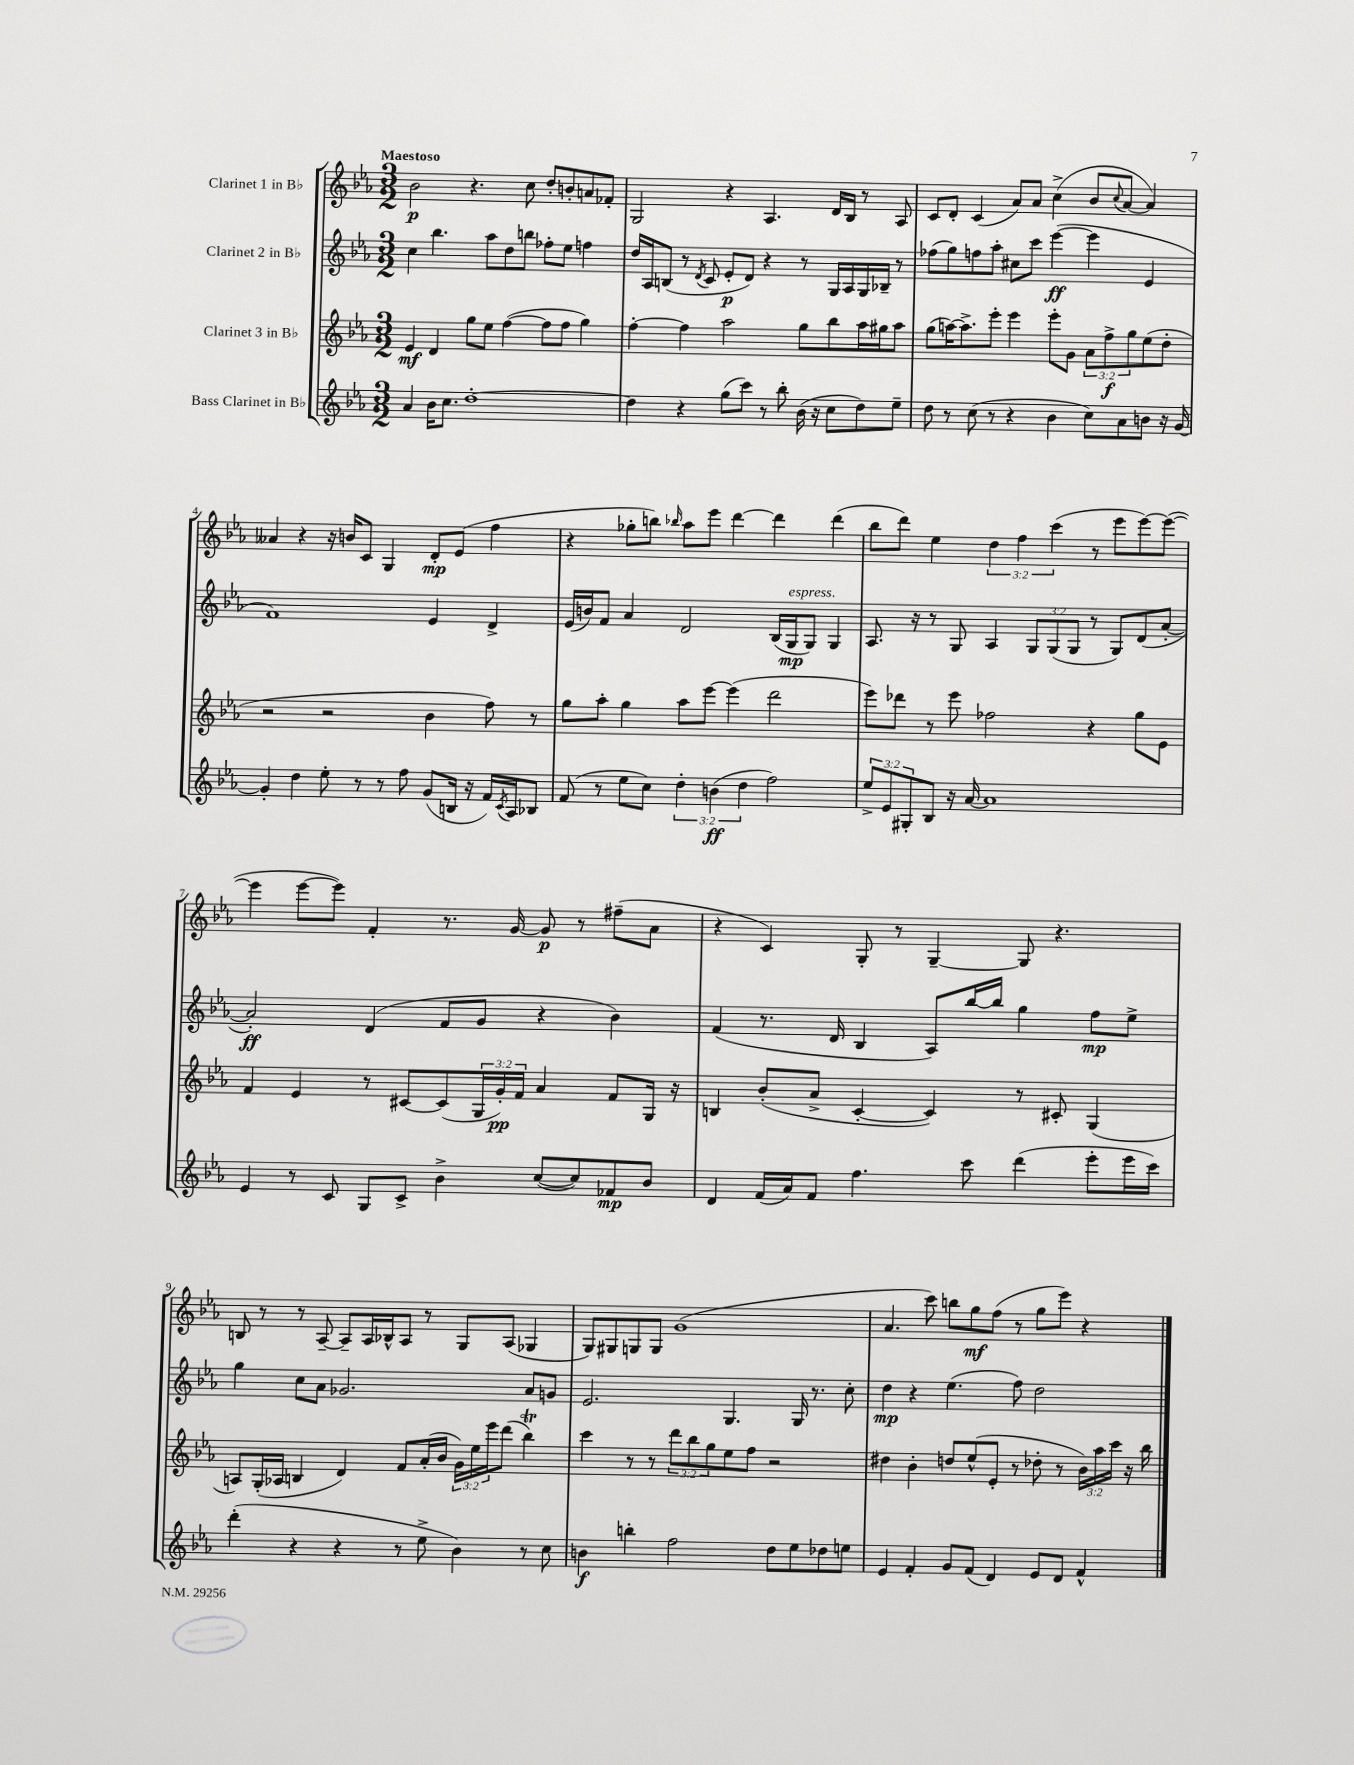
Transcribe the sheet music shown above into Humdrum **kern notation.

**kern	**dynam	**kern	**dynam	**kern	**dynam	**kern	**dynam
*part4	*part4	*part3	*part3	*part2	*part2	*part1	*part1
*staff4	*staff4	*staff3	*staff3	*staff2	*staff2	*staff1	*staff1
*I"Bass Clarinet in B♭	*	*I"Clarinet 3 in B♭	*	*I"Clarinet 2 in B♭	*	*I"Clarinet 1 in B♭	*
*clefG2	*	*clefG2	*	*clefG2	*	*clefG2	*
*k[b-e-a-]	*	*k[b-e-a-]	*	*k[b-e-a-]	*	*k[b-e-a-]	*
*M3/2	*	*M3/2	*	*M3/2	*	*M3/2	*
=1	=1	=1	=1	=1	=1	=1	=1
!	!	!	!	!	!	!LO:TX:a:B:t=Maestoso	!
4a-/	.	4e-/	mf	4cc\	.	2b-\	p
16b-\KL	.	4d/	.	4.bb-\	.	.	.
8.cc\J	.	.	.	.	.	.	.
[1dd'	.	8gg\L	.	.	.	4.r	.
.	.	8ee-\J	.	8aa-\L	.	.	.
.	.	([4ff\	.	8dd\	.	.	.
.	.	.	.	8bbn\J	.	8cc\	.
.	.	8ff\L]	.	8ff-X'\L	.	8dd'/L	.
.	.	8ff\J	.	8ee-\J	.	8bn'/	.
.	.	4gg\)	.	4ffn\	.	8an/	.
.	.	.	.	.	.	8f-X'/J	.
=2	=2	=2	=2	=2	=2	=2	=2
4dd\]	.	[4ff'\	.	16dd/LL	.	2G/	.
.	.	.	.	16A-/J	.	.	.
.	.	.	.	(8Bn/J	.	.	.
4r	.	4ff\]	.	8r	.	.	.
.	.	.	.	8qd/	.	.	.
.	.	.	.	8c/	.	.	.
(8gg\L	.	2aa-\	.	8e-'/L	p	4r	.
8ccc\J)	.	.	.	8d/J)	.	.	.
8r	.	.	.	4r	.	4.A-/	.
8bb-'\	.	.	.	.	.	.	.
(16b-\	.	8gg\L	.	8r	.	.	.
16r	.	.	.	.	.	.	.
8cc\L	.	8bb-\	.	16G/LL	.	16d/LL	.
.	.	.	.	16A-/	.	16B-/JJ	.
8dd\)	.	16aa-\L	.	16G/	.	8r	.
.	.	16gg#X\J	.	16B-X~/JJ	.	.	.
8ee-~\J	.	8aa-\J	.	8r	.	8A-/	.
=3	=3	=3	=3	=3	=3	=3	=3
8dd\	.	(8gg\L	.	(8ff-X\L	.	8c/L	.
8r	.	[16aan\K)	.	8gg\)	.	8d'/J	.
.	.	8.aa^\]	.	.	.	.	.
(8cc\	.	.	.	8ffn\	.	(4c/	.
8r	.	8eee-'\J	.	8aa-'\J	.	.	.
4r	.	4eee-\	.	8cc#X\L	.	8a-/L)	.
.	.	.	.	8ccc\J	.	8a-/J	.
4b-\	.	8eee-'\L	.	([4eee-\	ff	(4cc^\	.
.	.	8g\J	.	.	.	.	.
8cc\L)	.	12a-\L	.	4eee-\]	.	8b-/L	.
.	.	12ff^\	f	.	.	.	.
.	.	.	.	.	.	8qqcc/	.
8a-\	.	.	.	.	.	[8a-/J	.
.	.	12gg\	.	.	.	.	.
8bn\J	.	(8ee-\	.	4e-/	.	4a-/])	.
16r	.	8dd'\J	.	.	.	.	.
[16g/	.	.	.	.	.	.	.
!!LO:LB:g=z
=4	=4	=4	=4	=4	=4	=4	=4
4g'/]	.	2r	.	1f)	.	4a--X/	.
4dd\	.	.	.	.	.	4r	.
8ee-'\	.	2r	.	.	.	16r	.
.	.	.	.	.	.	16bn/KL	.
8r	.	.	.	.	.	8c/J	.
8r	.	.	.	.	.	4G/	.
8ff\	.	.	.	.	.	.	.
(8g/L	.	4b-\	.	4e-/	.	8d'/L	mp
16Bn/Jk	.	.	.	.	.	(8e-/J	.
16r	.	.	.	.	.	.	.
16f/LL)	.	8ff\)	.	4d^/	.	4ff\	.
8qc/	.	.	.	.	.	.	.
16A-/J	.	.	.	.	.	.	.
8B-X/J	.	8r	.	.	.	.	.
=5	=5	=5	=5	=5	=5	=5	=5
(8f/	.	8gg\L	.	(16e-/LL	.	4r	.
.	.	.	.	16bn/J)	.	.	.
8r	.	8aa-'\J	.	8f/J	.	.	.
8ee-\L	.	4gg\	.	4a-/	.	8gg-X'\L	.
8cc\J)	.	.	.	.	.	8bbn\J)	.
.	.	.	.	.	.	16qqbb-X/	.
6dd'\	.	8aa-\L	.	2d/	.	8aa-\L	.
.	.	[8eee-\J	.	.	.	8eee-\J	.
(6bn\	ff	.	.	.	.	.	.
.	.	(4eee-\]	.	.	.	[4ddd\	.
6dd\	.	.	.	.	.	.	.
2ff\)	.	2ddd\	.	(16B-/LL	.	4ddd\]	.
!	!	!	!	!LO:TX:a:i:t=espress.	!	!	!
.	.	.	.	16G/J	mp	.	.
.	.	.	.	8G/J)	.	.	.
.	.	.	.	4G/	.	(4ddd\	.
=6	=6	=6	=6	=6	=6	=6	=6
12ee-^/L	.	8eee-\L)	.	8.A-/	.	8bb-\L	.
12e-/	.	.	.	.	.	.	.
.	.	8ddd-X\J	.	.	.	8ddd\J)	.
12G#X'/	.	.	.	.	.	.	.
.	.	.	.	16r	.	.	.
8B-/J	.	8r	.	8r	.	4ee-\	.
16r	.	8eee-\	.	8G/	.	.	.
[16a-/	.	.	.	.	.	.	.
1a-]	.	2ff-X\	.	4A-/	.	6dd\	.
.	.	.	.	.	.	6ff\	.
.	.	.	.	12G/L	.	.	.
.	.	.	.	(12G/	.	(6ccc\	.
.	.	.	.	12G/J	.	.	.
.	.	4r	.	8r	.	8r	.
.	.	.	.	8G/L)	.	8eee-\L	.
.	.	8gg\L	.	(8d/	.	[8eee-\)	.
.	.	8e-\J	.	[8a-'/J	.	(8eee-\J_	.
!!LO:LB:g=z
=7	=7	=7	=7	=7	=7	=7	=7
4e-/	.	4f/	.	2a-'/])	ff	4eee-\]	.
8r	.	4e-/	.	.	.	[8eee-\L	.
8c/	.	.	.	.	.	8eee-\J])	.
8G/L	.	8r	.	(4d/	.	4f'/	.
8c^/J	.	[8c#X/L	.	.	.	.	.
4b-^\	.	(8c#/]	.	8f/L	.	8.r	.
.	.	24G/L	.	8g/J	.	.	.
.	.	24g'/)	pp	.	.	.	.
.	.	.	.	.	.	[16g/	.
.	.	24f/JJ	.	.	.	.	.
([8cc/L	.	4a-/	.	4r	.	8g/]	p
8cc/])	.	.	.	.	.	8r	.
8f-X/	mp	8f/L	.	4b-\)	.	(8ff#X~\L	.
8b-/J	.	16G/Jk	.	.	.	8a-\J	.
.	.	16r	.	.	.	.	.
=8	=8	=8	=8	=8	=8	=8	=8
4d/	.	4Bn/	.	(4f/	.	4r	.
(16f/LL	.	(8b-'/L	.	8.r	.	4c/)	.
16a-/J)	.	.	.	.	.	.	.
8f/J	.	8a-^/J	.	.	.	.	.
.	.	.	.	16d/	.	.	.
4.ff\	.	[4c'/	.	4B-/	.	8G'/	.
.	.	.	.	.	.	8r	.
.	.	4c/])	.	8A-/L)	.	[4G~/	.
8ccc\	.	.	.	[16bb-/L	.	.	.
.	.	.	.	16bb-/JJ]	.	.	.
(4ddd\	.	8r	.	4gg\	.	8G/]	.
.	.	8c#X'/	.	.	.	4.r	.
8eee-'\L	.	(4G/	.	8ff\L	mp	.	.
16eee-\L	.	.	.	8ee-^\J	.	.	.
16ccc\JJ)	.	.	.	.	.	.	.
!!LO:LB:g=z
=9	=9	=9	=9	=9	=9	=9	=9
(4ddd'\	.	8An/L)	.	4gg\	.	8Bn/	.
.	.	(16G'/L	.	.	.	8r	.
.	.	16A-X/JJ	.	.	.	.	.
4r	.	4Bn/	.	8cc\L	.	8r	.
.	.	.	.	8a-\J	.	[8A-~/	.
4r	.	4d/)	.	2.g-X/	.	8A-~/L]	.
.	.	.	.	.	.	16A-/L	.
.	.	.	.	.	.	16B-X^^/J	.
8r	.	8f/L	.	.	.	8A-/J	.
8ee-^\	.	(16a-'/L	.	.	.	8r	.
.	.	16b-/JJ	.	.	.	.	.
4b-\)	.	24g\LL)	.	.	.	8G/L	.
.	.	24ee-\	.	.	.	.	.
.	.	24eee-\J	.	.	.	.	.
.	.	(8ddd\J	.	.	.	(8A-/J	.
8r	.	4bb-T\)	.	8a-/L	.	4G-X/	.
8cc\	.	.	.	8gn/J	.	.	.
=10	=10	=10	=10	=10	=10	=10	=10
4bn\	f	4ccc\	.	2.e-/	.	8G/L)	.
.	.	.	.	.	.	8G#X/	.
4bbn'\	.	8r	.	.	.	8Gn/	.
.	.	8r	.	.	.	8G/J	.
2ff\	.	12ddd\L	.	.	.	(1g	.
.	.	12bb-\	.	.	.	.	.
.	.	12gg\	.	.	.	.	.
.	.	8ee-\	.	4.G/	.	.	.
.	.	8ff\J	.	.	.	.	.
8dd\L	.	2r	.	.	.	.	.
8ee-\	.	.	.	16G/	.	.	.
.	.	.	.	8.r	.	.	.
8dd-X\	.	.	.	.	.	.	.
8een\J	.	.	.	8cc'\	.	.	.
=11	=11	=11	=11	=11	=11	=11	=11
4e-/	.	4dd#X\	.	4dd\	mp	4.a-/	.
4f'/	.	4b-'\	.	4r	.	.	.
.	.	.	.	.	.	8ccc\)	.
8g/L	.	8ddn/L	.	(4.ee-\	.	8bbn\L	.
(8f/J	.	(8ee-^^/	.	.	.	8gg\	mf
4d/)	.	8e-'/J	.	.	.	(8ff\J	.
.	.	8r	.	8ff\)	.	8r	.
8e-/L	.	8dd-X'\	.	2dd\	.	8gg\L	.
8d/J	.	8r	.	.	.	8eee-\J)	.
4f^^/	.	24b-\LL)	.	.	.	4r	.
.	.	24aa-\	.	.	.	.	.
.	.	24ccc\JJ	.	.	.	.	.
.	.	16r	.	.	.	.	.
.	.	16bb-\	.	.	.	.	.
==	==	==	==	==	==	==	==
*-	*-	*-	*-	*-	*-	*-	*-
